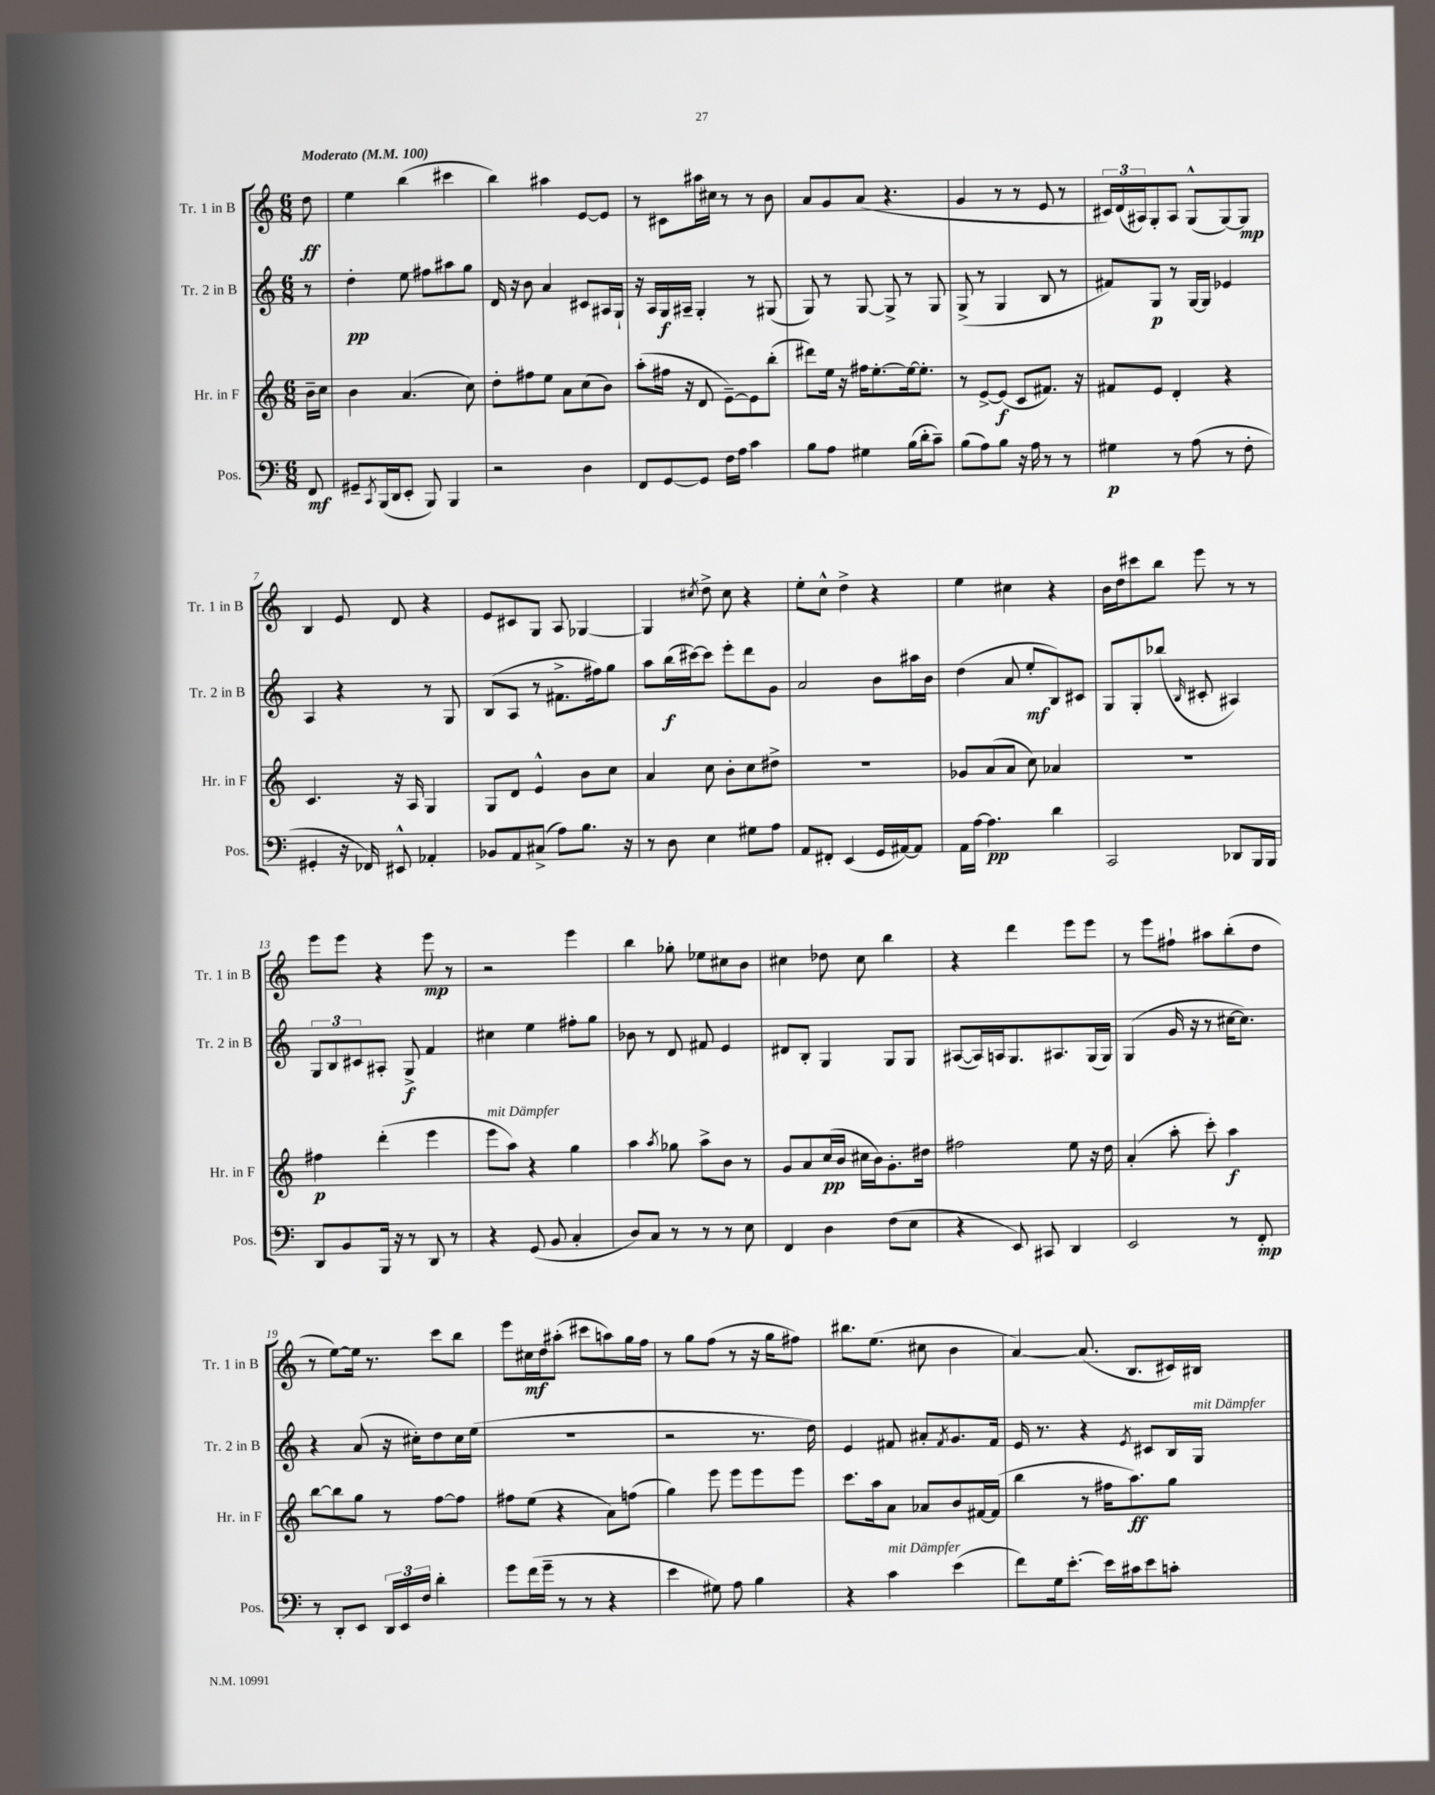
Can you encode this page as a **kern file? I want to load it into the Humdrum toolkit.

**kern	**kern	**kern	**kern
*staff4	*staff3	*staff2	*staff1
*clefF4	*clefG2	*clefG2	*clefG2
*k[]	*k[]	*k[]	*k[]
*M6/8	*M6/8	*M6/8	*M6/8
*MM100	*MM100	*MM100	*MM100
8FF	16b~	8r	8dd
.	16cc	.	.
=	=	=	=
8GG#~	4b	4dd'	4ee
8qCC	.	.	.
(16BBB	.	.	.
16DD	.	.	.
8EE'	(4.a	8ee	(4bb
8BBB)	.	8ff#	.
4BBB	.	8aa#	4ccc#
.	8cc)	8gg	.
=	=	=	=
2r	8dd'	16d	4bb)
.	.	16r	.
.	8ff#	8b	.
.	8ee	4a	4aa#
.	8a	.	.
4D	(8cc	8c#	[8e
.	8b)	16A#	8e]
.	.	16G`	.
=	=	=	=
8FF	(8aa'	16r	8r
.	.	16A	.
[8GG	16ff#	16G	8c#
.	16r	16A#~	.
8GG]	8d	4G'	16aa#
.	.	.	16cc#
16F	[8e~)	.	8r
16A	.	.	.
4c	8e]	8r	8r
.	(8bb'	(8G#	8b
=	=	=	=
8B	8ddd#)	8G)	8a
8A	16ee	8r	8g
.	16r	.	.
4G#	16ff#	[8G	(8a
.	[8.ee'	.	.
.	.	8G^]	4.r
(16B	16ee_	8r	.
16d'	8.ee']	.	.
8c~)	.	8G	.
=	=	=	=
(8B	8r	(8G^	4g
8A)	[8e^	8r	.
8B	(8e]	4G	8r
16r	8c	.	8r
16A	.	.	.
8r	8.f#)	8B	8e
8r	.	8r	8r
.	16r	.	.
=	=	=	=
4G#	8f#	8f#)	24c#)
.	.	.	(24d
.	.	.	24A#)
.	8e	8G	8G'
8r	4d'	8r	8A#
(8A	.	[16G	(8G^^
.	.	16G]	.
8r	4r	4e-	[8G)
8F'	.	.	8G]
=	=	=	=
4GG#'	4.c	4A	4B
16r	.	4r	8e
16FF-)	.	.	.
8EE#^^	16r	.	8d
.	16A	.	.
4AA-'	4G	8r	4r
.	.	8G	.
=	=	=	=
8BB-	8G	(8B	8e
8AA	8d	8A	8c#
(8C#^	4e^^	8r	8G
8A)	.	8.f#^	8A
8.B	8b	.	[4G-
.	.	16ff#)	.
.	8cc	8gg	.
16r	.	.	.
=	=	=	=
8r	4a	8aa	4G-]
8D	.	(16bb	.
.	.	[16ccc#)	.
.	.	.	8qcc#
4E	8cc	8ccc#]	8dd^
.	8b'	8eee'	8cc#
8G#	8cc	8ddd	4r
8A	8dd#^	8g	.
=	=	=	=
8AA	2.r	2a	8ee'
8FF#'	.	.	8cc^^
(4EE	.	.	4dd^
16GG	.	8b	4r
[16AA#)	.	.	.
8AA#]	.	16aa#	.
.	.	16b	.
=	=	=	=
16AA	8g-	(4dd	4ee
[16A	.	.	.
4.A]	(8a	.	.
.	8a	8a	4cc#
.	8cc)	8ee'	.
4d	4a-	8B)	4r
.	.	8c#	.
=	=	=	=
2CC	2.r	8G	16b
.	.	.	16dd
.	.	8G'	8ccc#
.	.	(8bb-	8bb
.	.	16qqB	.
.	.	8c#'	8eee
8DD-	.	4A#)	8r
16BBB	.	.	8r
16BBB	.	.	.
=	=	=	=
8DD	4ff#	12G	8eee
.	.	12B	.
8BB	.	.	8eee
.	.	12c#	.
16BBB	(4ddd'	8A#'	4r
16r	.	.	.
8r	.	8G^	.
8DD	4eee	4f	8eee
8r	.	.	8r
=	=	=	=
4r	8eee	4cc#	2r
.	8aa)	.	.
(8GG	4r	4ee	.
8BB	.	.	.
4C'	4gg	8ff#'	4eee
.	.	8gg	.
=	=	=	=
8D)	4aa	8b-	4bb
8C	.	8r	.
.	8qaa	.	.
8r	8gg-	8d	8gg-'
8r	8aa^	8f#	8ee-
8r	8b	4e	8cc#
8E	8r	.	8b
=	=	=	=
4FF	8g	8d#	4cc#
.	8a	8B'	.
4D	(16cc	4G	8dd-
.	16b	.	.
.	16cc#	.	8cc#
.	16b)	.	.
(8F	8.g'	8G	4bb
8E	.	8G	.
.	16dd#	.	.
=	=	=	=
4r	2ff#	([8A#	4r
.	.	16A#])	.
.	.	16A	.
8EE)	.	8.G	4ddd
8CC#	.	.	.
.	.	8.A#	.
4DD	8ee	.	8eee
.	16r	(16G	8eee
.	16dd	16G)	.
=	=	=	=
2EE	(4a'	(4G	8r
.	.	.	8eee
.	8aa'	16g	8ff#`
.	.	16r	.
.	8ccc')	8r	8aa#
8r	4aa	[16cc#	(8bb'
.	.	8.cc#])	.
8FF'	.	.	8dd
=	=	=	=
8r	[8bb	4r	8r
8DD'	8bb]	.	[8ee)
8EE	8gg	(8a	16ee]
.	.	.	8.r
24DD	8r	16r	.
24EE	.	.	.
.	.	16cc#')	.
24F	.	.	.
4d'	[8ff	8dd	8ccc
.	8ff]	16cc#	8bb
.	.	(16ee	.
=	=	=	=
8g	8ff#	2.r	8eee
(16f	(8ee	.	16cc#
16g~	.	.	16dd
8r	4r	.	(8aa#'
8r	.	.	8ccc#
4r	8a)	.	8aa)
.	(8ff	.	16gg
.	.	.	16ff
=	=	=	=
4e	4gg)	2r	8r
.	.	.	8gg
8G#)	8eee	.	(8ff
8A	8eee	.	8r
4B	8eee	8.r	16r
.	.	.	16gg
.	8eee	.	8ff#)
.	.	16dd)	.
=	=	=	=
4r	8.ccc	4e	8.bb#
.	16aa	.	(8.ee
4c	8a	8f#	.
.	8a-	8a#'	8cc#
.	.	8qf#	.
(4e	8b	8.g	4b
.	[16f#	.	.
.	(16f#]	16f#	.
=	=	=	=
8f)	4bb	16e	[4a)
.	.	8.r	.
16G	.	.	.
[8.e'	.	.	.
.	8r	4r	(8.a]
16e]	16ff#	.	.
16c#	8.aa)	.	8.B
.	.	8qe	.
8e	.	8c#	.
8c'	8gg	16B	16c#)
.	.	16G	16B#
==	==	==	==
*-	*-	*-	*-
